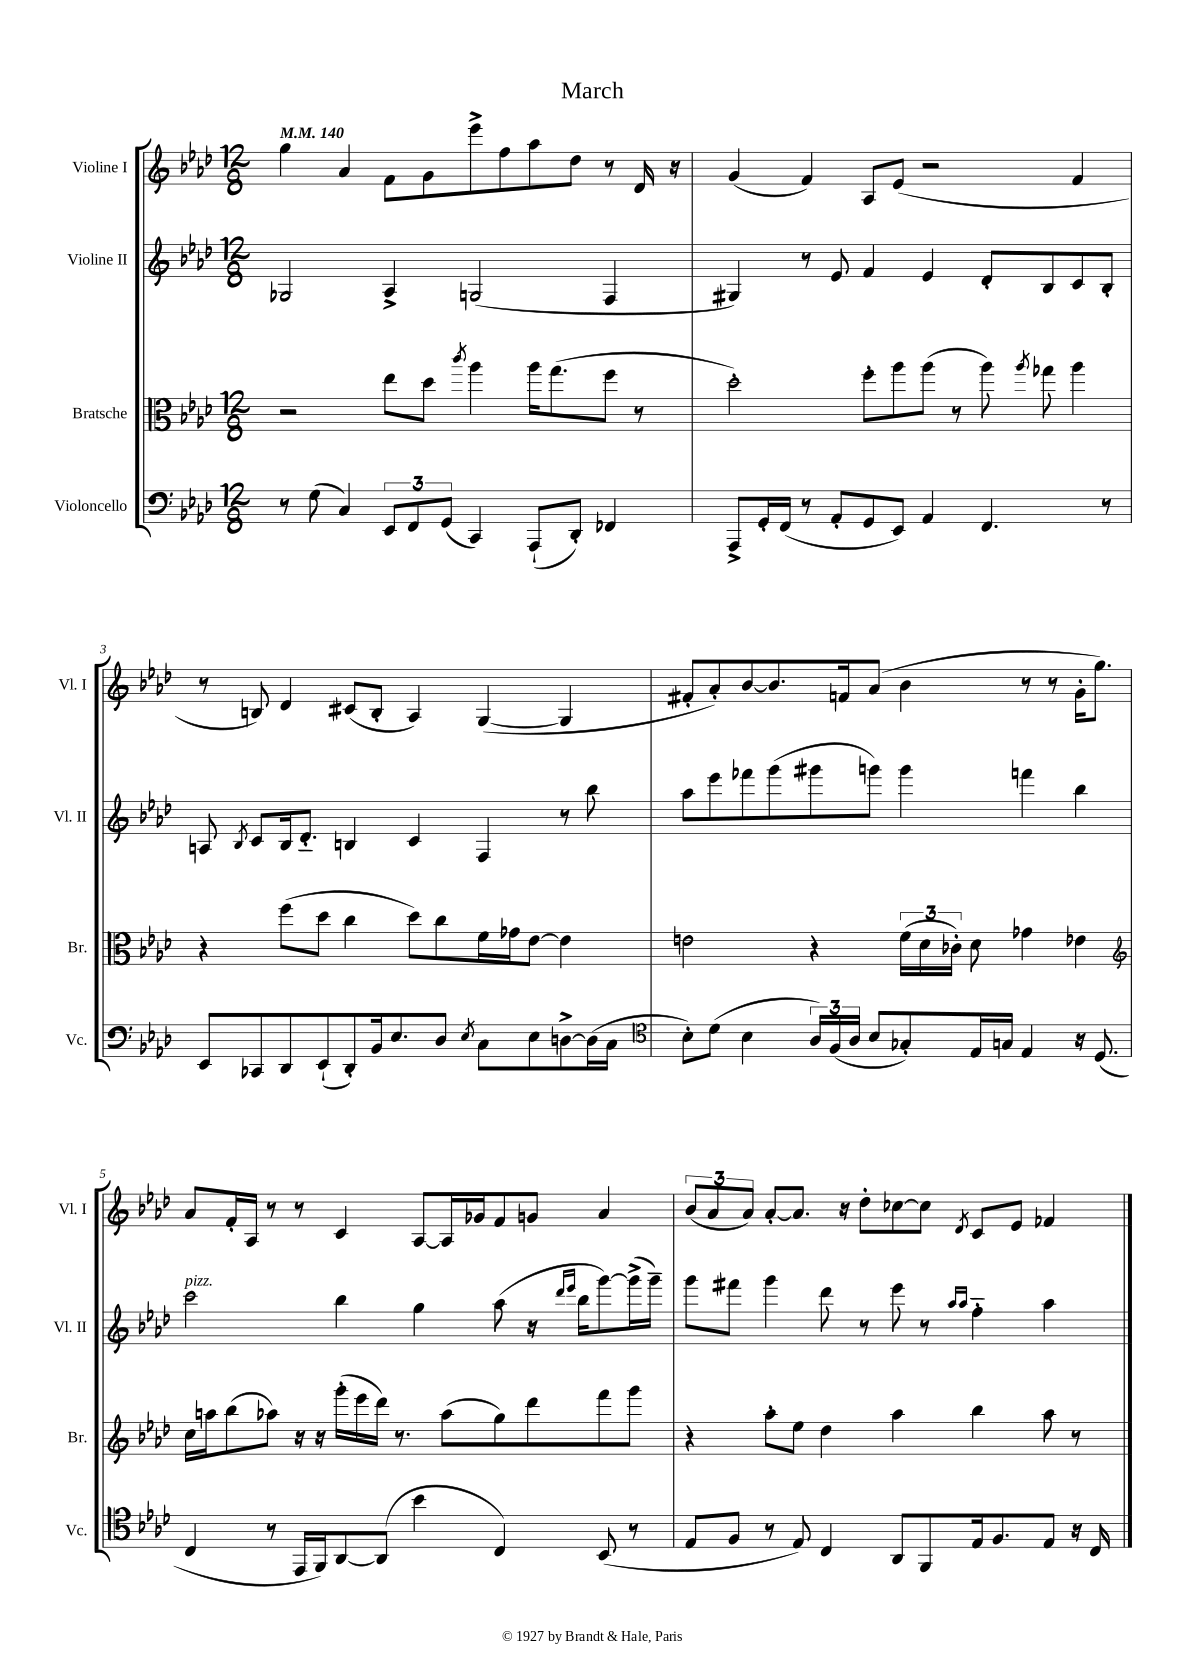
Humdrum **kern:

**kern	**kern	**kern	**kern
*staff4	*staff3	*staff2	*staff1
*clefF4	*clefC3	*clefG2	*clefG2
*k[b-e-a-d-]	*k[b-e-a-d-]	*k[b-e-a-d-]	*k[b-e-a-d-]
*M12/8	*M12/8	*M12/8	*M12/8
*MM140	*MM140	*MM140	*MM140
8r	2r	2G-/	4gg\
(8G\	.	.	.
4C/)	.	.	4a-/
12EE-/L	8ee-\L	4A-^/	8f\L
12FF/	.	.	.
.	8dd-\J	.	8g\
(12GG/J	.	.	.
.	8qccc/	.	.
4CC/)	4aa-\	(2G/	8eee-^\
.	.	.	8ff\
(8AAA-`/L	16aa-\LK	.	8aa-\
.	(8.gg\	.	.
8DD-'/J)	.	.	8dd-\J
4FF-/	8ff\J	4F/	8r
.	8r	.	16d-/
.	.	.	16r
=	=	=	=
8AAA-^/L	2dd-'\)	4G#/)	(4g/
16GG'/L	.	.	.
(16FF/JJ	.	.	.
8r	.	8r	4f/)
8AA-'/L	.	8e-/	.
8GG/	8ff'\L	4f/	8A-/L
8EE-/J)	8aa-\	.	(8e-/J
4AA-/	(8aa-\J	4e-/	2r
.	8r	.	.
4.FF/	8aa-\)	8d-'/L	.
.	8qaa-/	.	.
.	8gg-\	8B-/	.
.	4aa-\	8c/	4f/
8r	.	8B-'/J	.
=	=	=	=
8EE-/L	4r	8A/	8r
.	.	8qB-/	.
8CC-/	.	8c/L	8B/)
8DD-/	(8ff\L	16B-/k	4d-/
.	.	8.d-'~/J	.
(8EE-`/	8dd-\J	.	.
8DD-'/)	4cc\	4B/	(8c#/L
16BB-/k	.	.	8B'/J
8.E-/	.	.	.
.	8dd-\L)	4c/	4A-/)
8D-/J	8cc\	.	.
8qE-/	.	.	.
8C\L	16f\L	4F/	([4G/
.	16g-\J	.	.
8E-\	[8e-\J	.	.
[8D^\	4e-\]	8r	4G/]
(16D\]L	.	8bb-\	.
16C\JJ	.	.	.
=	=	=	=
*clefC4	*	*	*
8B-'\L)	2e\	8aa-\L	8f#'/L
(8d-\J	.	8eee-\	8a-'/)
4B-\	.	8fff-\	[8b-/
.	.	(8ggg\	8.b-/]
24A-/LL)	4r	8ggg#\	.
(24F/	.	.	.
.	.	.	16f/k
24A-/JJ	.	.	.
8B-/L	.	8ggg\J)	(8a-/J
8G-'/)	(24f\LL	4ggg\	4b-\
.	24d-\	.	.
.	24c-'\JJ)	.	.
16E-/L	8d-\	.	.
16G/JJ	.	.	.
4E-/	4g-\	4fff\	8r
.	.	.	8r
16r	4e-\	4bb-\	16g'\LK
(8.D-/	.	.	8.gg\J)
=	=	=	=
*	*clefG2	*	*
4C/	16cc\LL	2ccc\	8a-/L
.	16aa\J	.	.
.	(8bb-\	.	16f'/L
.	.	.	16A-/JJ
8r	8aa-\J)	.	8r
16EE-/LL	16r	.	8r
16FF/J)	16r	.	.
[8AA-/	(16ggg'\LL	4bb-\	4c/
.	16eee-\	.	.
(8AA-/]J	16ddd-\JJ)	.	.
.	8.r	.	.
4b-\	.	4gg\	[8A-/L
.	(8aa-\L	.	16A-/]L
.	.	.	16g-/J
4C/)	8gg\)	(8aa-\	8f/
.	8ddd-\	16r	8g/J
.	.	16qqddd-/LL	.
.	.	16qqeee-/JJ	.
.	.	16bb-\LK	.
(8BB-/	8fff\	[8ggg\)	4a-/
8r	8ggg\J	(16ggg^\]L	.
.	.	16ggg~\JJ)	.
=	=	=	=
8E-/L	4r	8ggg\L	(12b-/L
.	.	.	12a-/
8F/J	.	8fff#\J	.
.	.	.	12a-/J)
8r	8aa-'\L	4ggg\	[8a-'/L
8E-/)	8ee-\J	.	8.a-/]J
4C/	4dd-\	8ddd-\	.
.	.	.	16r
.	.	8r	8dd-'\L
8AA-/L	4aa-\	8eee-\	[8cc-\
8FF/	.	8r	8cc-\]J
.	.	16qqaa-/LL	.
.	.	16qqaa-/JJ	8qd-/
16E-/k	4bb-\	4ff'~\	8c/L
8.F/	.	.	.
.	.	.	8e-/J
8E-/J	8aa-\	4aa-\	4f-/
16r	8r	.	.
16C/	.	.	.
==	==	==	==
*-	*-	*-	*-
